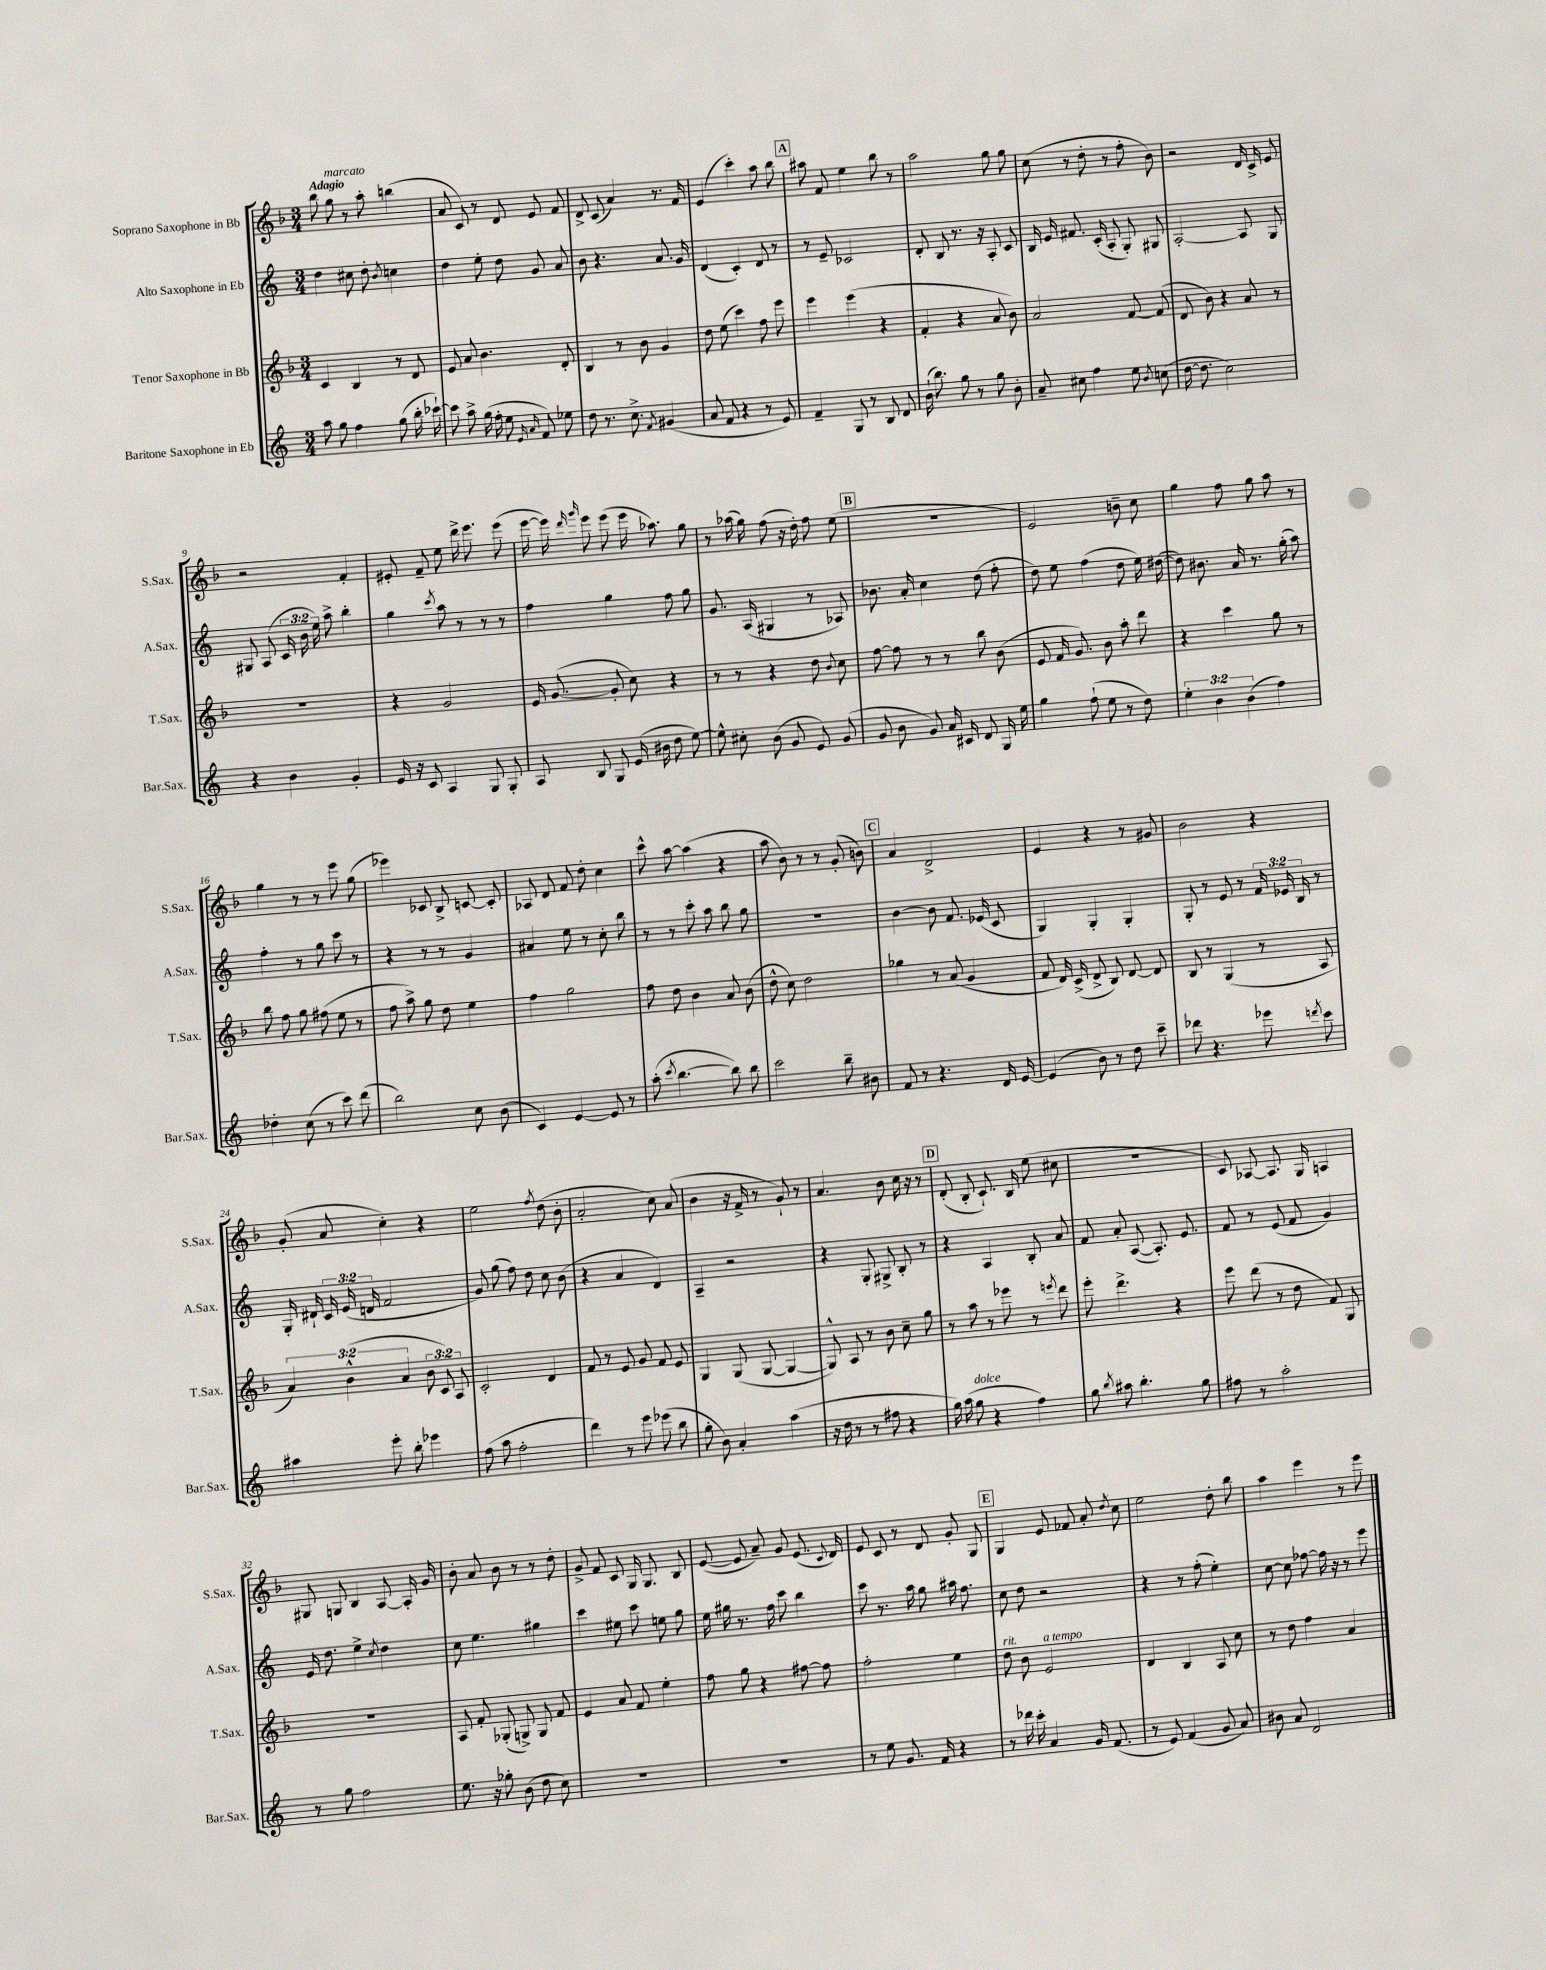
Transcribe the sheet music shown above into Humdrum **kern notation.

**kern	**kern	**kern	**kern
*staff4	*staff3	*staff2	*staff1
*clefG2	*clefG2	*clefG2	*clefG2
*k[]	*k[b-]	*k[]	*k[b-]
*M3/4	*M3/4	*M3/4	*M3/4
8aa	4c	4dd	8bb-
8gg	.	.	8gg
4ff	4B-	8cc#	8r
.	.	8dd'	8aa'
.	.	8qb	.
(8gg	8r	4cc	(4bb
16bb'	8d	.	.
[16ccc-`)	.	.	.
=	=	=	=
8ccc-]	8e	4dd	8a
8aa^	8a	.	8c)
(16gg	4.b-	8ee'	8r
16ff'	.	.	.
8ee	.	8dd	8d
16qqe	.	.	.
16qqa	.	.	.
8f)	.	8g	8e
8ee-	8d'	8a	8f
=	=	=	=
8dd	4B-	8b	8d^
8.r	.	4.r	(8c
.	8r	.	4a)
8.cc^	.	.	.
.	8b-	.	.
8qf	.	.	.
(4g#	4g	8.a	8.r
.	.	16g	16f
=	=	=	=
8a	8dd	(4d	(4e
8f	(8ee	.	.
4r	4ccc)	4c')	4ccc')
8r	8ff	8d	8aa
8e)	8eee	8r	8bb-
=	=	=	=
4f~	4eee	8r	8aa#
.	.	8e~	8f
8G	(4eee	2c-	4ee
8r	.	.	.
8B	4r	.	8bb-
8d	.	.	8r
=	=	=	=
(16b`	4f'	8d'	2aa
8.bb)	.	.	.
.	.	8B	.
8gg	4r	8.r	.
8r	.	.	.
.	.	16r	.
8gg	8a	8A'	8gg
8b'	8b-)	8c	8gg
=	=	=	=
8a~	2a	16B	(8cc
.	.	16e	.
8cc#	.	8.f#	8r
4ff	.	.	8dd'
.	.	(16c'	.
.	.	8A'	8r
8ee	[8f	8G')	8ff'
8qb	.	.	.
(8cc	(8f]	8G#	8b-)
=	=	=	=
[16dd	8d	[2A'	2r
8.dd]	.	.	.
.	8b-)	.	.
2cc)	4r	.	.
.	8a	8A]	16d
.	.	.	16c^
.	8r	8G	8e
=	=	=	=
4r	2.r	8G#	2r
.	.	(8A	.
4b	.	24c	.
.	.	24b	.
.	.	24ee)	.
.	.	8aa^	.
4g'	.	4bb'	4f'
=	=	=	=
16e	4r	4gg	8e#'
16r	.	.	.
8c	.	.	8f~
.	.	8qccc	.
4A	2g	8aa	8ee
.	.	8r	16ddd^
.	.	.	8.eee
8G	.	8r	.
8G'	.	8r	(8eee
=	=	=	=
8A	16e	4ff	[16eee
.	([8.g	.	16eee])
.	.	.	16qqddd
.	.	.	16qqggg
8B	.	.	8eee
8G	8g']	4gg	(8eee
(16e	8cc)	.	16eee
16b#	.	.	8.aa-)
8dd	4r	8ff	.
[8ee)	.	8gg	8gg
=	=	=	=
8ee^^]	8r	8.g	8r
8cc#'	8r	.	(16aa-
.	.	(16A	16gg)
(8b	4r	4G#	(8ff
8g	.	.	16r
.	.	.	16dd')
8e)	8dd	8r	8ff
.	8qqb-	.	.
(8g	8cc	8A-)	(8ee
=	=	=	=
8g	[8ff	8.b-	2.r
8b	8ff]	.	.
.	.	16a'	.
8g)	8r	4cc	.
16a	8r	.	.
16c#	.	.	.
8d	8bb-	(8dd	.
16G	(8b-	8ff'	.
16ee	.	.	.
=	=	=	=
4gg	8e	8dd)	2e)
.	16f	8ee	.
.	8.g)	.	.
(8ff`	.	(4ff	.
8ee	8b-	.	.
8r	8aa'	8dd	8b~
8dd)	8ddd	16ee)	8cc
.	.	([16dd#	.
=	=	=	=
6ee'	4r	8dd#])	4gg
.	.	8.b#	.
6b	.	.	.
.	4ccc	.	8ff
.	.	16a	.
(6b	.	.	.
.	.	8.r	8gg
4ff)	8gg	.	8aa
.	.	(16gg'	.
.	8r	8aa)	8r
=	=	=	=
4dd-'	8bb-	4ff'	4gg
.	8ff	.	.
(8cc	8gg	8r	8r
8r	(8ff#	8gg	8r
8ccc)	8ee	8ccc	8eee
(8ddd	8r	8r	(8gg
=	=	=	=
2bb)	8ff	4r	4eee-)
.	8aa^)	.	.
.	8gg	8r	8c-
.	8dd	8r	8B-^
8cc	4ee	4g	[8c
(8b	.	.	8c']
=	=	=	=
4c)	4ff	4a#	8A-
.	.	.	8d
[4e	2gg	8ee	8f
.	.	8r	8dd'
8e]	.	8cc'	4cc
8r	.	8bb	.
=	=	=	=
(8aa'	8ff	8r	8ccc^^
8qccc	.	.	.
[4.bb	8dd	8r	[8aa
.	4b-	8ccc'	(4aa]
.	.	8aa	.
8bb])	8a	8bb	4r
8bb	(8b-	8gg	.
=	=	=	=
2ccc	8dd^^	2.r	8aa
.	8cc)	.	8b-)
.	2dd	.	8r
.	.	.	8r
8bb~	.	.	(8g'
8b#	.	.	8b)
=	=	=	=
8f	4gg-	[4b	4a
8r	.	.	.
4.r	8r	8b]	2d^
.	(8a	8.f	.
.	4g	.	.
.	.	(16e-	.
16d	.	8c	.
[16e	.	.	.
=	=	=	=
(4e]	8f	4G)	4e
.	16d)	.	.
.	(16c^	.	.
8b)	8d^	4G'	4r
8r	8B-)	.	.
8dd	[8d	4G'	8r
8ccc~	8d]	.	8g#
=	=	=	=
8ddd-	8B-	8G'	2b-
4.r	8r	8r	.
.	(4G	8e	.
.	.	8r	.
8eee-	8r	24f	4r
.	.	24e-	.
.	.	24B	.
8qddd	.	.	.
8ccc	8A	8r	.
=	=	=	=
4aa#	6a)	16G'	(8g'
.	.	16d#`	.
.	.	24c	8a
.	(6b-^^	(24e	.
.	.	24d	.
8eee'	.	2f	4cc')
.	6a	.	.
8bb'	.	.	.
4eee-	12b-	.	4r
.	12c)	.	.
.	12A	.	.
=	=	=	=
(8ff	2c'	8g)	2ee
8aa	.	(8gg	.
2ff'	.	8ff)	.
.	.	8dd	.
.	.	.	8qff
.	4d	8cc	(8dd
.	.	(8b	8b-'
=	=	=	=
4ddd)	8f	4r	2a'
.	8r	.	.
8r	8e	4a	.
8eee	8g	.	.
(8eee-	8f	4d)	8cc)
8bb	8e	.	(8a
=	=	=	=
8gg'	4G	4A~	4b-
8b)	.	.	.
4a'	(8G	2r	16r
.	.	.	16f^
.	[8G	.	8r
(4aa	4G_	.	8g`)
.	.	.	8r
=	=	=	=
16r	8G^^])	4r	4.a
16dd	.	.	.
8r	8A	.	.
8r	8r	8G'	.
8ff#	8b-	8G#^	8b-
4r	8cc~	8B'	16cc
.	.	.	16r
.	8gg	8r	8r
=	=	=	=
16gg)	8r	4r	(8d'
(16aa	.	.	.
8gg	8aa	.	8B-'
4r	8r	4A	8.c`)
.	8eee-	.	.
.	.	.	16B-
4ff)	8r	8B'	(8ee
.	8qeee	.	.
.	8ddd	8a	8cc#
=	=	=	=
8gg	8eee'	8f	2.r
8qbb	.	.	.
8aa#	4.ddd^	8a'	.
4.bb'	.	([8A	.
.	.	8.A'])	.
.	4r	.	.
.	.	8.e	.
8gg	.	.	.
=	=	=	=
8ff#	8eee	8f	8c)
8r	(8ddd	8r	[8A-
2aa'	8r	(8e	8.A-]
.	8dd	8f	.
.	.	.	16G
.	8f)	4g)	4A
.	8G	.	.
=	=	=	=
8r	2.r	16e	8G#
.	.	8.dd	.
8gg	.	.	8G
2ff	.	4ee^	4B-
.	.	8qcc	.
.	.	4dd	[8A
.	.	.	16A']
.	.	.	16g
=	=	=	=
8.ee	8A	8cc	8b-'
.	8f'	4.ee	8a
16r	.	.	.
8gg-'	(8G-'	.	8b-
(8b	8G^)	.	8r
8dd	8G	4gg#	8r
8cc)	8f	.	8dd'
=	=	=	=
2.r	4e	4ccc	8g^
.	.	.	8f
.	8a	8ee#	8c
.	8f	8ccc	16G
.	.	.	8.G
.	4ee'	8ee	.
.	.	8gg	8B-
=	=	=	=
2.r	8ff	16ee	([8e
.	.	16gg#	.
.	8gg	8.r	8e]
.	4r	.	8a~)
.	.	16ff	.
.	.	8ccc	8g
.	[8ff#	4bb	(8.e
.	8ff#]	.	.
.	.	.	8qqc
.	.	.	16d)
=	=	=	=
8r	2ff'	8ccc	8e
8ee	.	8.r	8c
8.g	.	.	8r
.	.	16aa	.
.	.	8gg	8d
16f	.	.	.
4r	4ee	16aa#	8g'
.	.	8.ff	.
.	.	.	8G
=	=	=	=
8r	8dd	8cc	4G
16ddd-	8b-	8dd	.
16ccc'	.	.	.
4a	2e	2r	8e
.	.	.	8f-
16g	.	.	8a'
(8.f	.	.	.
.	.	.	8qdd
.	.	.	8cc
=	=	=	=
8r	4d	4r	2ee
8e)	.	.	.
(4f	4B-	8r	.
.	.	(8ff'	.
8g	8A	4ee')	8dd'
8a)	8cc	.	8bb-
=	=	=	=
8b#	8r	[8cc	4aa
8a	8dd	8cc]	.
2d	4ff	[8ff-	4eee
.	.	16ff-]	.
.	.	16r	.
.	4a	8r	8r
.	.	8eee	8eee
==	==	==	==
*-	*-	*-	*-
